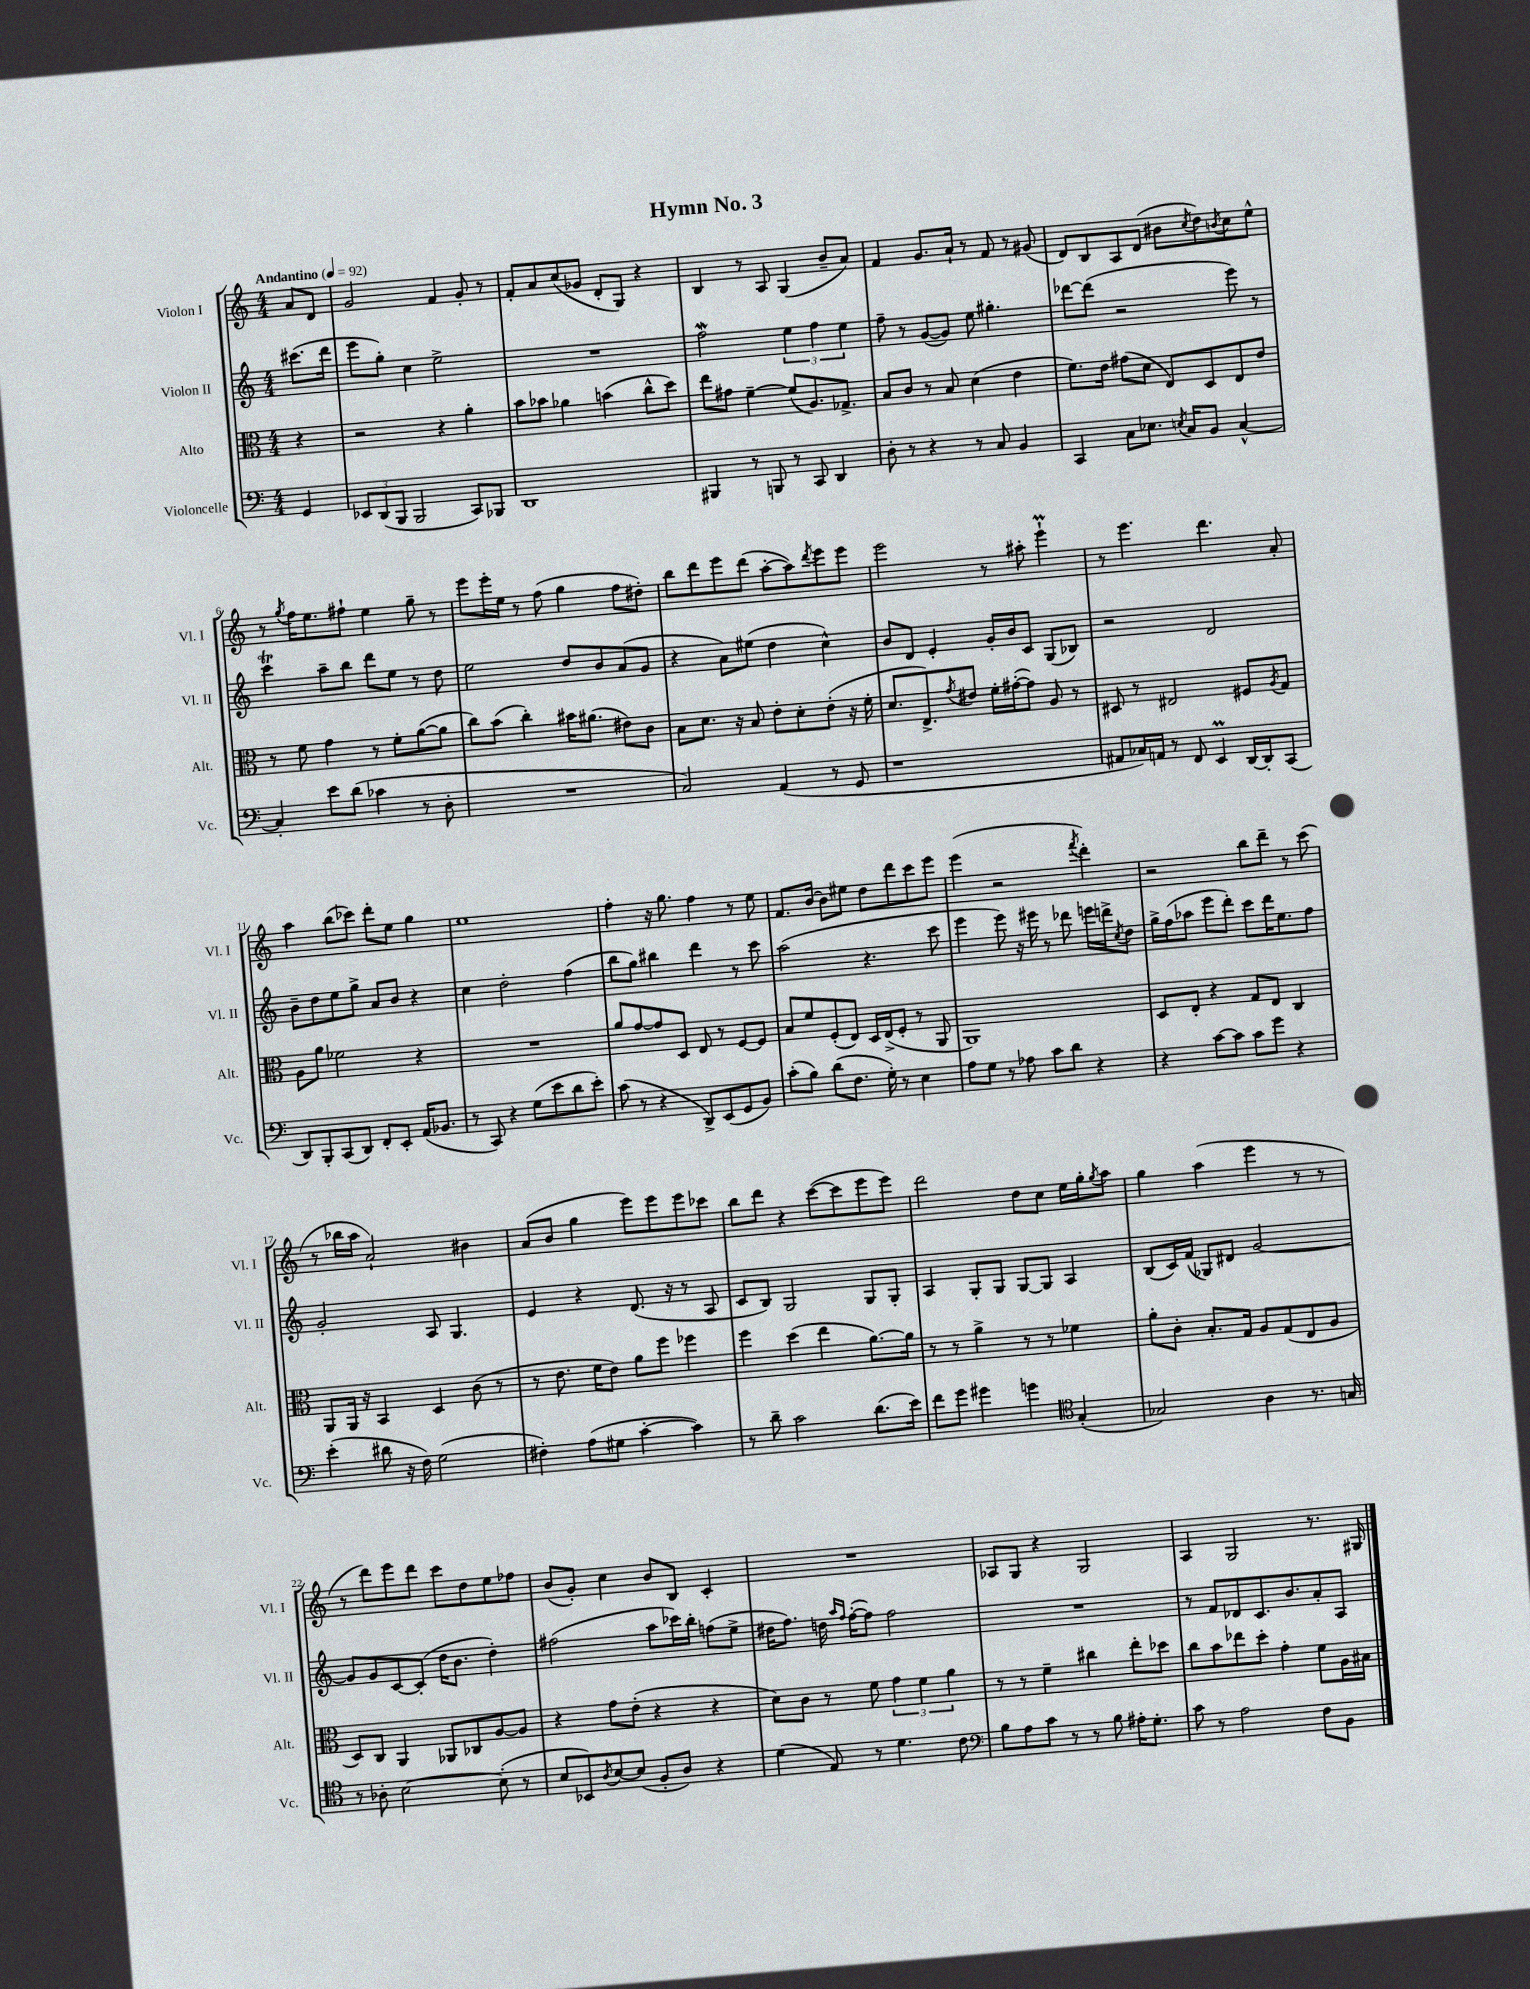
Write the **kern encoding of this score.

**kern	**kern	**kern	**kern
*part4	*part3	*part2	*part1
*staff4	*staff3	*staff2	*staff1
*I"Violoncelle	*I"Alto	*I"Violon II	*I"Violon I
*I'Vc.	*I'Alt.	*I'Vl. II	*I'Vl. I
*clefF4	*clefC3	*clefG2	*clefG2
*k[]	*k[]	*k[]	*k[]
*M4/4	*M4/4	*M4/4	*M4/4
*MM92	*MM92	*MM92	*MM92
=	=	=	=
!	!	!	!LO:TX:a:B:t=Andantino
4GG/	4r	(8.ccc#X\L	8a/L
.	.	.	8d/J
.	.	16ddd\Jk	.
=1	=1	=1	=1
12EE-X/L	2r	8eee\L	2g/
(12DD/	.	.	.
.	.	8gg'\J)	.
12BBB/J	.	.	.
2BBB/	.	4cc\	.
.	4r	2ee^\	4f/
8CC/L)	4a'\	.	8g'/
8BBB-X/J	.	.	8r
=2	=2	=2	=2
1DD	8b\L	1r	8f'/L
.	8b-X\J	.	8a/
.	4a-X\	.	(8cc/
.	.	.	8g-X/J
.	(4bn\	.	8d'/L
.	.	.	8G/J)
.	8cc^^\L	.	4r
.	8dd\J)	.	.
=3	=3	=3	=3
4BBB#X/	8ee\L	2ffw\	4B/
.	8g#X\J	.	.
8r	[4f~\	.	8r
8BBBn/	.	.	8A/
8r	(8f/L]	6ee\	(4G/
8CC/	8.A/)	.	.
.	.	6ff\	.
4DD/	.	.	8b~/L
.	8.G-X^/J	.	.
.	.	6ee\	.
.	.	.	8a/J)
=4	=4	=4	=4
8D'\	8B/L	8ff~\	4f/
8r	8c/J	8r	.
4r	8r	([8g/L	8.g/L
.	8B/	8g/J])	.
.	.	.	16a`/Jk
8r	(4d\	8ee\	8r
8C/	.	4.gg#X'\	8f/
4BB/	4e\	.	8r
.	.	.	(8g#X/
=5	=5	=5	=5
4CC/	8.f\L)	[8ddd-X\L	8d/L)
.	.	(8ddd-\J]	8B/
.	16e\Jk	.	.
8C\L	(8g#X\L	2r	8A/
8.E-X\J	8d\J	.	(8d/J
.	8E/L)	.	8b#X\L
8qEn/	.	.	.
16C/KL	.	.	.
.	.	.	8qcc/
8BB/J	8D/	.	8dd\)
.	.	.	8qbn/
[4C^^/	8E/	8eee\)	8cc\
.	8e/J	8r	8ee^^\J
!!LO:LB:g=z
=6	=6	=6	=6
4C'/]	8r	4cccT\	8r
.	.	.	8qgg/
.	8f\	.	16ff\KL
.	.	.	8.ee\
8e\L	4g\	8aa~\L	.
(8d\J	.	8bb\J	8ff#X`\J
4c-X\	8r	8ddd\L	4ee\
.	8f'\L	8ee\J	.
8r	([8a\	8r	8gg~\
8D'\	8a\J]	8dd\	8r
=7	=7	=7	=7
1r	8cc\L)	2ee\	8eee\L
.	(8b\J	.	16eee'\L
.	.	.	16ee\JJ
.	4cc'\)	.	8r
.	.	.	(8ff\
.	16b#X\KL	8dd/L	4gg\
.	(8.a#X\J	.	.
.	.	8b/	.
.	8e#X\L)	(8a/	8ff\L
.	8c\J	8g/J	8dd#X'\J)
=8	=8	=8	=8
2C/)	8B\L	4r	8bb\L
.	8.d\J	.	8ddd\
.	.	8a\L)	8eee\
.	16r	.	.
.	8B/	(8ee#X\J	(8ddd\J
(4AA/	8e'\L	4dd\	[8aa'\L
.	8d'\	.	8aa\])
.	.	.	8qddd/
8r	(8e'\J	4cc^^\)	8eee\
8GG/	16r	.	8eee\J
.	16f'\	.	.
=9	=9	=9	=9
1r	8.d/L	8b/L	2eee\
.	.	8d/J	.
.	8.E^/)	.	.
.	.	4e'/	.
.	8qg/	.	.
.	8e#X/J	.	.
.	16f'\LL	16g'/LL	8r
.	([16g#X'\J	16b/J	.
.	8g#\J])	8c/J	8aa#X'\
.	8A/	(8G/L	4eeem`\
.	8r	8B-X/J)	.
=10	=10	=10	=10
8AA#X/L	8D#X/	2r	8r
16C-X/L)	8r	.	4.eee\
16AAn/JJ	.	.	.
8r	2E#X/	.	.
8FF/	.	.	.
4EEm/	.	2d/	4.ddd\
[16DD/LL	8F#X/L	.	.
16DD'/J]	.	.	.
.	8qA/	.	.
(8CC/J	8G/J	.	8a'/
!!LO:LB:g=z
=11	=11	=11	=11
8DD/L)	8A\L	8b~\L	4aa\
8BBB'/	8a\J	8dd\	.
(8CC/	2f-X\	8ee\	(8bb\L
8DD/J)	.	8gg^\J	8ccc-X\J)
8FF'/L	.	8a/L	8ddd'\L
8EE'/J	.	8b/J	8ee\J
(16AA/KL	4r	4r	4gg\
8.BB-X/J	.	.	.
=12	=12	=12	=12
8r	1r	4cc\	1ee
8CC/)	.	.	.
4r	.	2dd'\	.
(8G\L	.	.	.
8e\	.	.	.
8d\	.	(4ff\	.
8e'\J)	.	.	.
=13	=13	=13	=13
(8c\	8a/L	8bb\L	4ff'\
8r	[8g/	8gg\J)	.
4r	8g/]	4bb#X\	16r
.	.	.	8.gg\
.	8D/J	.	.
8DD^/L)	8E/	4ddd\	4ff\
(8EE/	8r	.	.
8GG/	[8F/L	8r	8r
8BB/J)	8F/J]	8ccc\	8ee\
=14	=14	=14	=14
(8c'\L	8B/L	(2aa\	8.f/L
8B\J)	8f/	.	.
.	.	.	[16b/Jk
(8d\L	(8F'/	.	8b\L]
8.F\J	8E/J)	.	8ee#X\J
.	16D/LL	4.r	8dd\L
16G'\)	(16E^/J	.	.
8r	8F'/J	.	8ddd\
4E\	8r	.	8ccc\
.	8AA/	8ccc\	8eee\J
=15	=15	=15	=15
8A\L	1AA)	4eee\	(4eee\
8G\J	.	.	.
8r	.	8eee\)	2r
8A-X\	.	16r	.
.	.	16eee#X\	.
8c\L	.	8r	.
8d\J	.	8ddd-X\	.
.	.	.	8qfff/
4r	.	16eeen\LL	4ddd'\)
.	.	16dddn^\J	.
.	.	8qcc/	.
.	.	8dd\J	.
=16	=16	=16	=16
4r	8D/L	16gg^\LL	2r
.	.	(16ff\J	.
.	8E'/J	8aa-X\J	.
[8c\L	4r	8eee\L	.
8c\J]	.	8ddd'\J)	.
8c\L	8G/L	8ccc\L	8bb\L
8g\J	8E/J	16ddd\K	8ddd~\J
.	.	8.ee\	.
4r	4C/	.	8r
.	.	8ff\J	(8ccc\
!!LO:LB:g=z
=17	=17	=17	=17
(4e'\	8AA/L	2g'/	8r
.	16AA/Jk	.	16bb-X\LL
.	16r	.	16aa\JJ
8d#X\	4BB/	.	2a`/)
16r	.	.	.
16F\)	.	.	.
(2G\	4D/	8A/	.
.	.	4.G/	.
.	(8c\	.	4b#X\
.	8r	.	.
=18	=18	=18	=18
4F#X'\)	8r	4e/	(8a/L
.	8.e\	.	8b/J
(8A\L	.	4r	4gg\
.	16f\KL	.	.
8G#X\J	8e\J)	.	.
[4c'\	8a\L	(8.d/	8eee\L)
.	8ff\J	.	8eee\
.	.	16r	.
4c\])	4ff-X\	8r	8eee\
.	.	8A/	8ccc-X\J
=19	=19	=19	=19
8r	4ff\	8c/L	8bb\L
8d~\	.	8B/J)	8ddd\J
2c\	(4dd\	2G/	4r
.	4ee\	.	([8ccc\L
.	.	.	8ccc\]
(8.d\L	[8.a\L)	8G/L	8eee\
.	.	8G'/J	8eee\J)
16e\Jk)	16a\Jk]	.	.
=20	=20	=20	=20
8f\L	8r	4A/	2ddd\
8g\J	8r	.	.
4g#X\	4a^\	8G'/L	.
.	.	8G/J	.
4gn\	8r	[8G/L	8dd\L
.	8r	8G/J]	8cc\J
*clefC4	*	*	*
(4G'/	4f-X\	4A/	16ee\LL
.	.	.	16gg'\J
.	.	.	8qgg/
.	.	.	8aa\J
=21	=21	=21	=21
2G-X/)	8a'\L	(8B/L	4gg\
.	8c'\J	16c/L)	.
.	.	(16f/JJ	.
.	8.B'/L	8G-X/L)	(4aa\
.	.	8d#X/J	.
.	16G/Jk	.	.
4A\	8A/L	[2g/	4eee\
.	(8G/	.	.
8.r	8E/	.	8r
.	8A/J	.	8r
16Gn/	.	.	.
!!LO:LB:g=z
=22	=22	=22	=22
8r	8D/L)	8g/L]	8r
8A-X'\	8C/J	8g/	8ddd\L)
[2B\	4AA/	[8c/	8eee\
.	.	(8c'/J]	8ddd\J
.	8AA-X/L	16dd\KL	8ccc\L
.	.	8.b\J	.
.	8C-X/	.	8dd\
(8B'\]	[8A/	4dd'\)	8ee\
8r	8A/J]	.	8ff-X\J
=23	=23	=23	=23
8B/L	4r	(2ff#X\	(8b/L
8BB-X/)	.	.	8g'/J)
8qA/	.	.	.
[8B/	8g\L	.	4cc\
(8B/J]	(8e'\J	.	.
8F'/L	4r	8aa\L	8b/L
8A/J)	.	16ccc-X\L)	8B/J
.	.	16bb'\JJ	.
4r	4r	(8ffn\L	4c'/
.	.	8ee^\J	.
=24	=24	=24	=24
(4d\	8d\L)	16dd#X\KL	1r
.	.	8.ff\J)	.
.	8c\J	.	.
8E/)	8r	16ddn\	.
.	.	16qqaa/LL	.
.	.	16qqff/JJ	.
.	.	([16ff'\KL	.
8r	8f\	8ff\J])	.
4.d\	6g\	2ff\	.
.	6f\	.	.
.	6a\	.	.
8c\	.	.	.
=25	=25	=25	=25
*clefF4	*	*	*
8B\L	8r	1r	8A-X/L
8A\	8r	.	8G/J
8c\J	4f~\	.	4r
8r	.	.	.
8r	4cc#X\	.	2G/
8B\	.	.	.
16A#X'\KL	8ee'\L	.	.
8.G'\J	.	.	.
.	8dd-X\J	.	.
=26	=26	=26	=26
8c\	8cc\L	8r	4A/
8r	8b\	8f/L	.
2A\	8ee-X\	8d-X/	2G/
.	8dd'\J	8.c/	.
.	4g'\	.	.
.	.	8.b/	.
8F\L	8f\L	8a'/	8.r
8BB\J	16A\L	8A/J	.
.	16B#X\JJ	.	16G#X/
==	==	==	==
*-	*-	*-	*-
